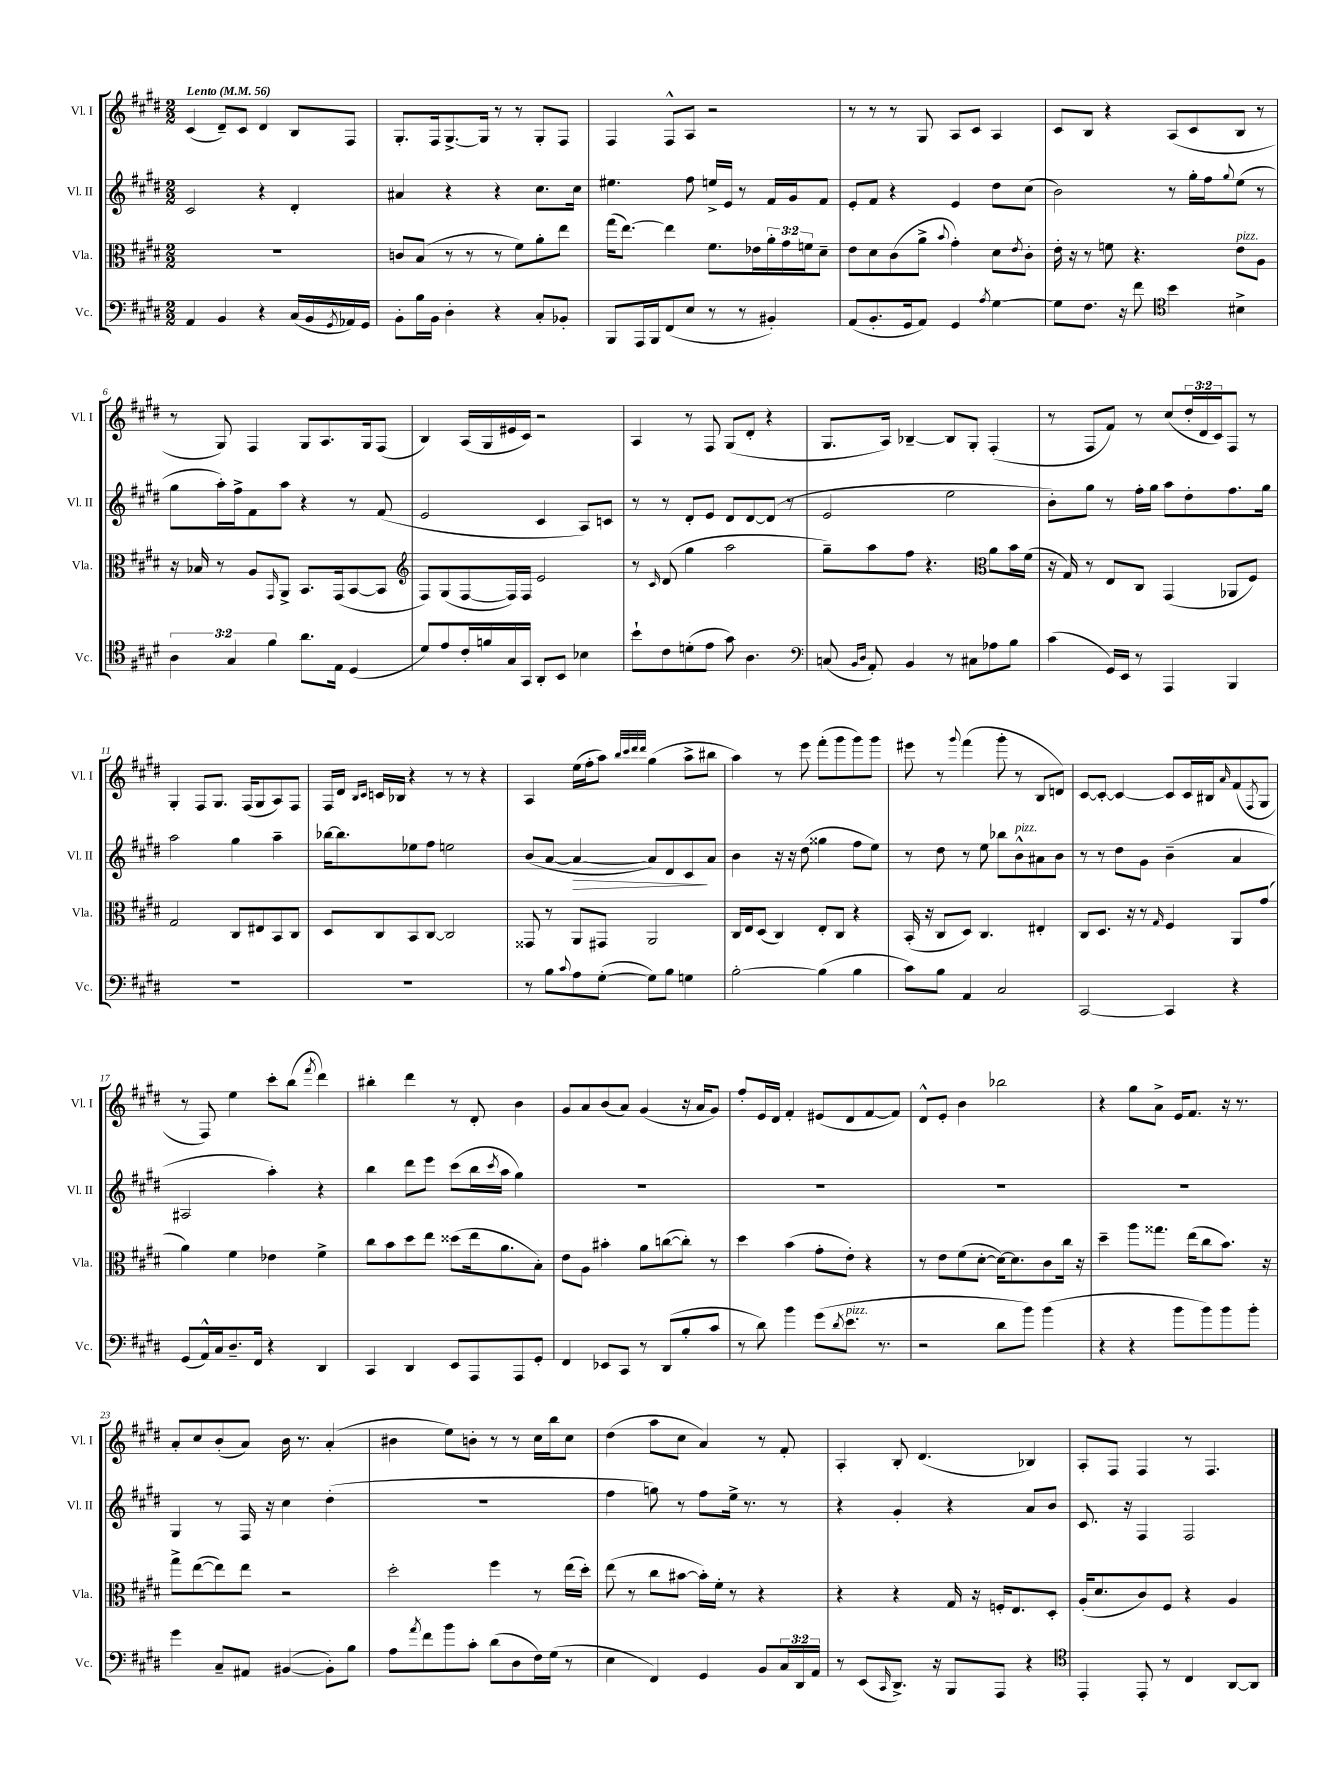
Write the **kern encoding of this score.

**kern	**kern	**kern	**kern
*staff4	*staff3	*staff2	*staff1
*clefF4	*clefC3	*clefG2	*clefG2
*k[f#c#g#d#]	*k[f#c#g#d#]	*k[f#c#g#d#]	*k[f#c#g#d#]
*M2/2	*M2/2	*M2/2	*M2/2
*MM56	*MM56	*MM56	*MM56
4AA/	1r	2c#/	(4c#/
4BB/	.	.	8d#~/L)
.	.	.	8c#/J
4r	.	4r	4d#/
(16C#/LL	.	4d#'/	8B/L
16BB/	.	.	.
8qGG#/	.	.	.
16AA-/)	.	.	8F#/J
16GG#/JJ	.	.	.
=	=	=	=
8BB'\L	8c/L	4a#/	8.G#'/L
16B\L	(8B/J	.	.
16BB\JJ	.	.	16F#/k
4D#'\	8r	4r	[8.G#^/
.	8r	.	.
.	.	.	16G#/]Jk
4r	8r	4r	8r
.	8f#\L)	.	8r
8C#'/L	8a'\	8.cc#\L	8G#'/L
8BB-'/J	8ee\J	.	8F#/J
.	.	16cc#\Jk	.
=	=	=	=
8BBB/L	(16gg#\LK	4.ee#\	4F#/
.	[8.ee\J)	.	.
16AAA/L	.	.	.
16BBB/J	.	.	.
(8FF#/	4ee\]	.	8F#^^/L
8E/J	.	8ff#\	8A/J
8r	8.f#\L	16ee^/LL	2r
.	.	16e/JJ	.
8r	.	8r	.
.	16e-\L	.	.
4BB#'/)	24a'\	16f#/LL	.
.	24g#\	.	.
.	.	16g#/J	.
.	24f\J	.	.
.	8d#~\J	8f#/J	.
=	=	=	=
(8AA/L	8e\L	8e'/L	8r
8.BB'/	8d#\	8f#/J	8r
.	(8c#\	4r	8r
16GG#/k	.	.	.
8AA/J)	8a^\J	.	8G#/
.	8qqb/	.	.
4GG#/	4g#'\)	4e/	8A/L
.	.	.	8c#/J
8qA/	.	.	.
[4G#\	8d#\L	8dd#\L	4A/
.	8qe/	.	.
.	8c#'\J	(8cc#\J	.
=	=	=	=
8G#\]L	16e'\	2b\)	8c#/L
.	16r	.	.
8.F#\J	8r	.	8B/J
.	8f\	.	4r
16r	.	.	.
8f#\	4.r	.	.
*clefC4	*	*	*
4b\	.	8r	(8A/L
.	.	16gg#'\LL	8c#/
.	.	16ff#\J	.
.	.	8qqgg#/	.
4B#^\	8e\L	(8ee\J	8B/J
.	8A\J	8r	8r
=	=	=	=
6A\	16r	8gg#\L	8r
.	16B-/	.	.
.	8r	16aa'\L)	8G#/)
6G#/	.	.	.
.	.	16ff#^\J	.
.	8A/L	8f#\	4F#/
6f#\	.	.	.
.	16qqGG#/	.	.
.	8AA^/J	8aa\J	.
8.a\L	8.BB/L	4r	8G#/L
.	.	.	8.A/
16E\Jk	(16GG#/k	.	.
(4D#/	[8BB/	8r	.
.	.	.	16G#/k
.	8BB/]J	(8f#/	(8F#/J
=	=	=	=
*	*clefG2	*	*
8d#/L)	8F#/L)	2e/	4B/)
8e/	(8G#/	.	.
16c#'/L	[8F#/	.	(16A/LL
16f/	.	.	16G#/
16G#/	16F#/]L)	.	16e#/
16GG#/JJ	16F#/JJ	.	16c#/JJ)
8AA'/L	2e/	4c#/	2r
8BB/J	.	.	.
4B-\	.	8A/L)	.
.	.	8c/J	.
=	=	=	=
8b`\L	8r	8r	4A/
.	16qqc#/	.	.
8c#\	(8d#/	8r	.
(8d'\	4gg#\	8d#'/L	8r
8e\J	.	8e/J	8F#/
8g#\)	2aa\	8d#/L	(8G#/L
4.A\	.	[8d#/	8d#'/J
.	.	(8d#/]J	4r
.	.	8r	.
=	=	=	=
*clefF4	*	*	*
(8C/	8gg#~\L)	2e/	8.G#/L
16qqBB/LL	.	.	.
16qqD#/JJ	.	.	.
8AA'/)	8aa\	.	.
.	.	.	16A/Jk)
4BB/	8ff#\J	.	[4B-~/
.	4.r	.	.
8r	.	2ee\	8B-/]L
8C#\L	.	.	8G#'/J
*	*clefC3	*	*
8A-\	8a\L	.	(4F#'/
8B\J	16b\L	.	.
.	(16f#\JJ	.	.
=	=	=	=
(4c#\	16r	8b'\L)	8r
.	16G#/)	.	.
.	8r	8gg#\J	8F#/L
16GG#/LL)	8E/L	8r	8f#/J)
16EE/JJ	.	.	.
8r	8C#/J	16ff#'\LL	8r
.	.	16gg#\JJ	.
4AAA/	(4GG#/	8aa\L	(8cc#/L
.	.	8dd#'\	24dd#'/L
.	.	.	24d#/
.	.	.	24c#/J)
4BBB/	8AA-/L	8.ff#\	8F#/J
.	8F#/J)	.	8r
.	.	16gg#\Jk	.
=	=	=	=
1r	2G#/	2aa\	4G#'/
.	.	.	8F#/L
.	.	.	8.G#/J
.	8C#/L	4gg#\	.
.	.	.	(16F#/LK
.	8E#/	.	8G#/
.	8BB/	4aa~\	8A/)
.	8C#/J	.	8F#/J
=	=	=	=
1r	8D#/L	[16bb-\LK	16F#/LL
.	.	8.bb-\]	16d#/JJ
.	.	.	16qqB/LL
.	.	.	16qqc#/JJ
.	8C#/	.	16c/LL
.	.	.	16B-/JJ
.	8BB/	8ee-\	4r
.	[8C#/J	8ff#\J	.
.	2C#/]	2ee\	8r
.	.	.	8r
.	.	.	4r
=	=	=	=
8r	8GG##/	(8b/L	4A/
8B\L	8r	[8a/J	.
8qqc#/	.	.	.
8A\	8AA/L	4a/_	(16ee\LL
.	.	.	16ff#'\J
([8G#'\J	8GG#/J	.	8aa\J)
.	.	.	32qqbb/LLL
.	.	.	32qqccc#/
.	.	.	32qqddd#/
.	.	.	32qqddd#/JJJ
8G#\]L)	2AA/	8a/]L)	(4gg#\
8B\J	.	8d#/	.
4G\	.	8c#/	8aa^\L
.	.	8a/J	8bb#\J
=	=	=	=
[2B'\	16C#/LL	4b\	4aa\)
.	16E/J	.	.
.	(8D#/J	.	.
.	4C#/)	16r	8r
.	.	16r	.
.	.	(8dd#\	8eee\
(4B\]	8E'/L	4gg##\	(8fff#'\L
.	8C#/J	.	8ggg#\
4B\	4r	8ff#\L	8ggg#\)
.	.	8ee\J)	8ggg#\J
=	=	=	=
8c#\L)	(16BB'/	8r	8eee#\
.	16r	.	.
8B\J	8C#/L	8dd#\	8r
.	.	.	8qqggg#/
4AA/	8D#/J)	8r	(4fff#\
.	4.C#/	8ee\	.
2C#/	.	8bb-\L	8ggg#'\
.	.	8b^^\	8r
.	4E#'/	8a#\	8B/L
.	.	8b\J	8d/J)
=	=	=	=
[2CC#/	8C#/L	8r	[8c#/L
.	8.D#/J	8r	8c#'/_J
.	.	8dd#\L	4c#/_
.	16r	.	.
.	8r	8g#\J	.
.	16qqG#/	.	.
4CC#/]	4F#/	(4b~\	8c#/]L
.	.	.	16c#/L
.	.	.	16B#/J
.	.	.	16qqa/
4r	8AA/L	4a/	(8f#/
.	.	.	8qF#/
.	(8g#/J	.	8G#/J
=	=	=	=
(8GG#/L	4a\)	2A#/	8r
16AA^^/L)	.	.	8F#/)
16C#/J	.	.	.
8.D#~/	4f#\	.	4ee\
16FF#/Jk	.	.	.
4r	4e-\	4aa'\)	8ccc#'\L
.	.	.	(8bb\J
.	.	.	8qfff#/
4DD#/	4f#^\	4r	4ddd#\)
=	=	=	=
4CC#/	8cc#\L	4bb\	4bb#'\
.	8b\	.	.
4DD#/	8dd#\	8ddd#\L	4ddd#\
.	8ee\J	8eee\J	.
8EE/L	(8dd##\L	(8ccc#\L	8r
8AAA/	16ee\k	16bb\L	8d#'/
.	.	8qccc#/	.
.	8.a\	16aa\JJ	.
8AAA/	.	4gg#\)	4b\
8GG#'/J	8B'\J)	.	.
=	=	=	=
4FF#/	8e\L	1r	8g#/L
.	8A\J	.	8a/
8EE-/L	4b#'\	.	(8b/
8CC#/J	.	.	8a/J)
8r	8a\L	.	(4g#/
(8DD#/L	([8cc\	.	.
8B'/	8cc'\]J)	.	16r
.	.	.	16a/LK
8c#/J	8r	.	8g#/J)
=	=	=	=
8r	4dd#\	1r	8ff#'/L
8d#\)	.	.	16e/L
.	.	.	16d#/JJ
4b\	(4b\	.	4f#'/
(8g#\L	8g#'\L	.	(8e#/L
8qd#/	.	.	.
8.e\J	8e'\J)	.	8d#/
.	4r	.	[8f#/
8.r	.	.	.
.	.	.	8f#/]J)
=	=	=	=
2r	8r	1r	8d#^^/L
.	8e\L	.	8e'/J
.	(8f#\	.	4b\
.	[8d#'\J	.	.
8d#\L	16d#\_LK)	.	2bb-\
.	8.d#\]	.	.
8b\J)	.	.	.
(4b\	8c#\	.	.
.	16cc#\Jk	.	.
.	16r	.	.
=	=	=	=
4r	4dd#~\	1r	4r
4r	8aa\L	.	8gg#\L
.	8.gg##\J	.	8a^\J
8b\L	.	.	16e/LK
.	(16ee\LK	.	8.f#/J
8b\)	8cc#\	.	.
8b\	8.b\J)	.	16r
.	.	.	8.r
8b'\J	.	.	.
.	16r	.	.
=	=	=	=
4g#\	8gg#^\L	4G#/	8a'/L
.	([8ee\	.	8cc#/
8C#~/L	8ee\])	8r	(8b'/
8AA#/J	8ee\J	16F#/	8a/J)
.	.	16r	.
([4BB#/	2r	4cc#\	16b\
.	.	.	8.r
8BB#'\]L)	.	(4dd#'\	(4a'/
8B\J	.	.	.
=	=	=	=
8A\L	2dd#'\	1r	4b#\
8qa/	.	.	.
8f#\	.	.	.
8b\	.	.	8ee\L)
8c#'\J	.	.	8b'\J
(8d#\L	4ff#\	.	8r
8D#\	.	.	8r
16F#\L)	8r	.	16cc#\LL
(16G#\JJ	.	.	16bb\J
8r	(16ee\LL	.	8cc#\J
.	16dd#'\JJ)	.	.
=	=	=	=
4E\	(8ee\	4ff#\	(4dd#\
.	8r	.	.
4FF#/)	8cc#\L	8gg\)	8aa\L
.	[8b#\J	8r	8cc#\J
4GG#/	16b#'\]LL)	8ff#\L	4a/)
.	16f#'\JJ	.	.
.	8r	16ee^\Jk	.
.	.	8.r	.
8BB/L	4r	.	8r
24C#/L	.	8r	8f#'/
24DD#/	.	.	.
24AA/JJ	.	.	.
=	=	=	=
8r	4r	4r	4A'/
(8EE/L	.	.	.
16qqCC#/	.	.	.
8.DD#^/J)	4r	4g#'/	8B'/
.	.	.	(4.d#/
16r	.	.	.
8BBB/L	16G#/	4r	.
.	16r	.	.
8AAA/J	16F'/LK	.	.
.	8.E/	.	.
4r	.	8a/L	4B-/)
.	8D#'/J	8b/J	.
=	=	=	=
*clefC4	*	*	*
4EE'/	(16A'/LK	8.c#/	8A'/L
.	8.d#/	.	.
.	.	.	8F#/J
.	.	16r	.
8EE'/	8c#/)	4F#/	4F#/
8r	8F#/J	.	.
4C#/	4r	2F#/	8r
.	.	.	4.F#/
[8AA/L	4A/	.	.
8AA/]J	.	.	.
==	==	==	==
*-	*-	*-	*-
